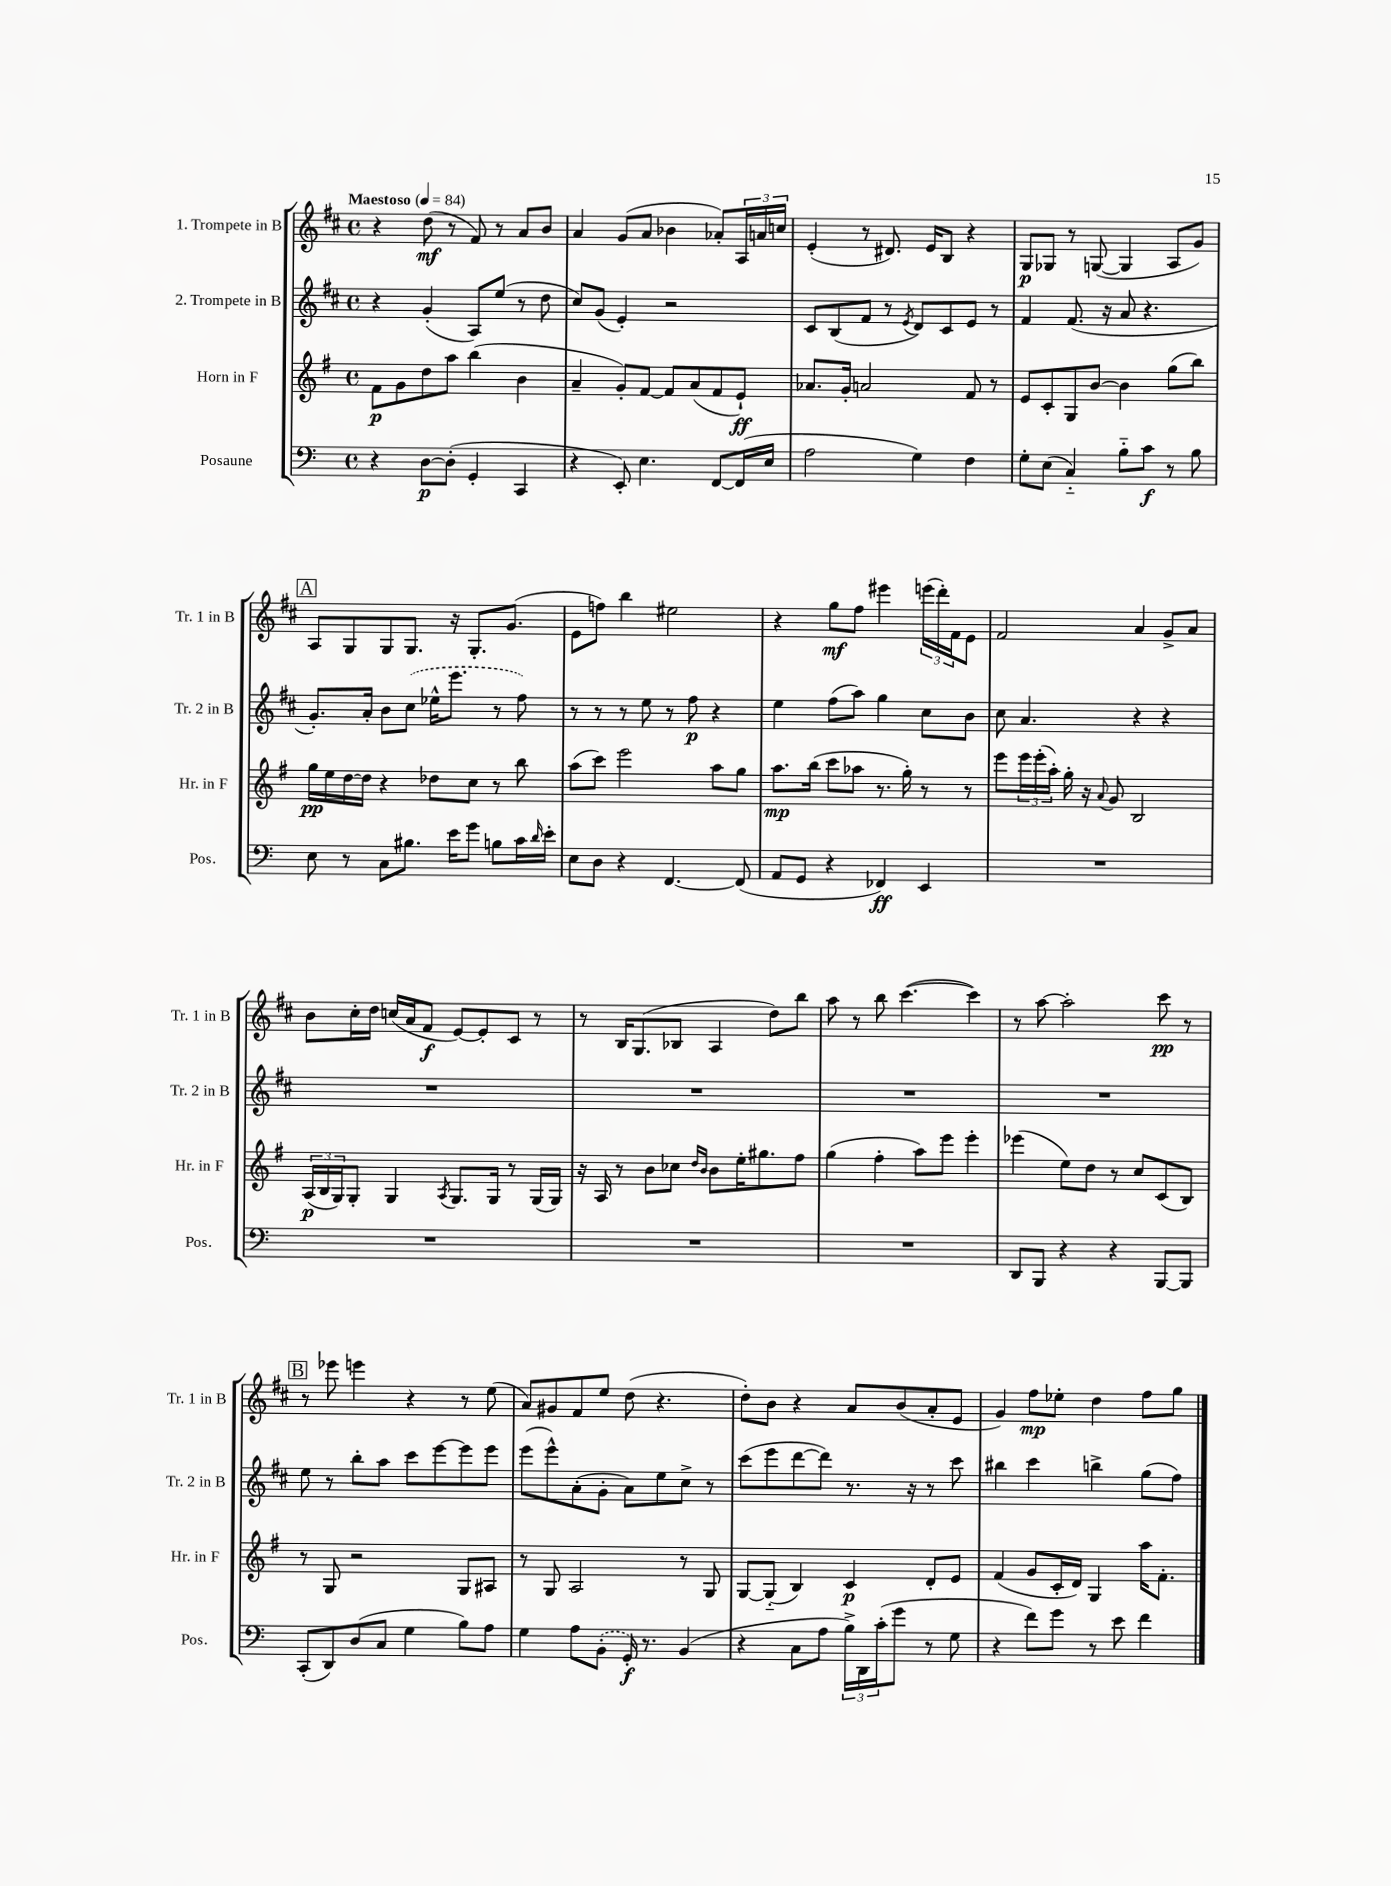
<<
\new StaffGroup <<
\new Staff = "s0" \with { instrumentName = "1. Trompete in B" shortInstrumentName = "Tr. 1 in B" } {
    \clef treble \key d \major \defaultTimeSignature \time 4/4 \tempo "Maestoso" 4 = 84
    r4 d''8\mf( r8 fis'8) r8 a'8 b'8 |
    a'4 g'8( a'8 bes'4 aes'8-.) \tuplet 3/2 { a16 a'16 c''16 } |
    e'4-.( r8 dis'8.) e'16 b8 r4 |
    g8\p ges8 r8 g8~( g4 a8 g'8) |
    \mark \markup { \box "A" } a8 g8 g8 g8. r16 g8.-. g'8.( |
    e'8 f''8) b''4 eis''2 |
    r4 g''8\mf fis''8 eis'''4 \tuplet 3/2 { e'''16( d'''16-.) fis'16 } e'8 |
    fis'2 a'4 g'8-> a'8 |
    b'8 cis''16-. d''16 c''16( a'16 fis'8\f e'8~) e'8-. cis'8 r8 |
    r8 b16 g8.( bes8 a4 d''8) b''8 |
    a''8 r8 b''8 cis'''4.~( cis'''4) |
    r8 a''8~ a''2-. cis'''8\pp r8 |
    \mark \markup { \box "B" } r8 ees'''8 e'''4 r4 r8 e''8( |
    a'8) gis'8 fis'8 e''8 d''8( r4. |
    d''8-.) b'8 r4 a'8 b'8( a'8-. e'8 |
    g'4) fis''8\mp ees''8-. d''4 fis''8 g''8 \bar "|." |
}
\new Staff = "s1" \with { instrumentName = "2. Trompete in B" shortInstrumentName = "Tr. 2 in B" } {
    \clef treble \key d \major \defaultTimeSignature \time 4/4
    r4 g'4-.( a8) e''8( r8 d''8 |
    cis''8) g'8( e'4-.) r2 |
    cis'8 b8( fis'8 r8 \acciaccatura { e'8 } d'8) cis'8 e'8 r8 |
    fis'4 fis'8.( r16 a'8 r4. |
    \mark \markup { \box "A" } g'8.-.) a'16-. b'8 \once \slurDashed cis''8( ees''16-^ e'''8. r8 fis''8) |
    r8 r8 r8 e''8 r8 fis''8\p r4 |
    e''4 fis''8( a''8) g''4 cis''8 b'8 |
    cis''8 a'4. r4 r4 |
    R1 |
    R1 |
    R1 |
    R1 |
    \mark \markup { \box "B" } e''8 r8 b''8-. a''8 cis'''8 e'''8~ e'''8 e'''8 |
    e'''8( e'''8-^) a'8-.( g'8-. a'8) e''8 cis''8-> r8 |
    cis'''8( e'''8 d'''8~ d'''8) r8. r16 r8 cis'''8 |
    bis''4 cis'''4 b''4-> g''8( fis''8) \bar "|." |
}
\new Staff = "s2" \with { instrumentName = "Horn in F" shortInstrumentName = "Hr. in F" } {
    \clef treble \key g \major \defaultTimeSignature \time 4/4
    fis'8\p g'8 d''8 a''8 b''4( b'4 |
    a'4-- g'8-.) fis'8~ fis'8 a'8( fis'8 e'8-!\ff) |
    aes'8. g'16-. a'2 fis'8 r8 |
    e'8 c'8-. g8 b'8~ b'4 g''8( b''8) |
    \mark \markup { \box "A" } g''16\pp e''16 d''16~ d''16 r4 des''8 c''8 r8 b''8 |
    a''8( c'''8) e'''2 a''8 g''8 |
    a''8.\mp b''16( c'''8 aes''8 r8. g''16-.) r8 r8 |
    e'''8 \tuplet 3/2 { e'''16 e'''16-.( a''16-.) } g''16-. r16 \appoggiatura { a'8 } g'8 b2 |
    \tuplet 3/2 { a16\p( b16 g16) } g8-. g4 \acciaccatura { a8 } g8. g16 r8 g16( g16) |
    r16 a16 r8 b'8 ces''8 \grace { d''16 b'16 } b'8 e''16-. gis''8. fis''8 |
    g''4( fis''4-. a''8) e'''8 e'''4-. |
    ees'''4( e''8) d''8 r8 c''8 c'8( b8) |
    \mark \markup { \box "B" } r8 g8 r2 g8 ais8 |
    r8 g8 a2 r8 g8 |
    g8~ g8-_( b4) c'4\p d'8-. e'8 |
    fis'4( g'8 c'16-. d'16) g4 a''16 fis'8.-. \bar "|." |
}
\new Staff = "s3" \with { instrumentName = "Posaune" shortInstrumentName = "Pos." } {
    \clef bass \key c \major \defaultTimeSignature \time 4/4
    r4 d8~\p d8-.( g,4-. c,4 |
    r4 e,8-.) e4. f,8~ f,16( e16 |
    a2 g4) f4 |
    g8-. e8( c4-_) b8-_ c'8\f r8 b8 |
    \mark \markup { \box "A" } e8 r8 c8 bis8. e'16 g'8 b8 c'16 \grace { d'16 } e'16-. |
    e8 d8 r4 f,4.~ f,8( |
    a,8 g,8 r4 fes,4\ff) e,4 |
    R1 |
    R1 |
    R1 |
    R1 |
    d,8 b,,8 r4 r4 b,,8~ b,,8 |
    \mark \markup { \box "B" } c,8-.( d,8) d8( c8 g4 b8) a8 |
    g4 a8 \once \slurDashed b,8-.( g,16-.\f) r8. b,4( |
    r4 c8 a8 \tuplet 3/2 { b16->) d,16 c'16-.( } g'8 r8 g8 |
    r4 f'8) g'8 r8 e'8 f'4 \bar "|." |
}
>>
>>
\layout { \context { \Score \remove "Bar_number_engraver" } }
